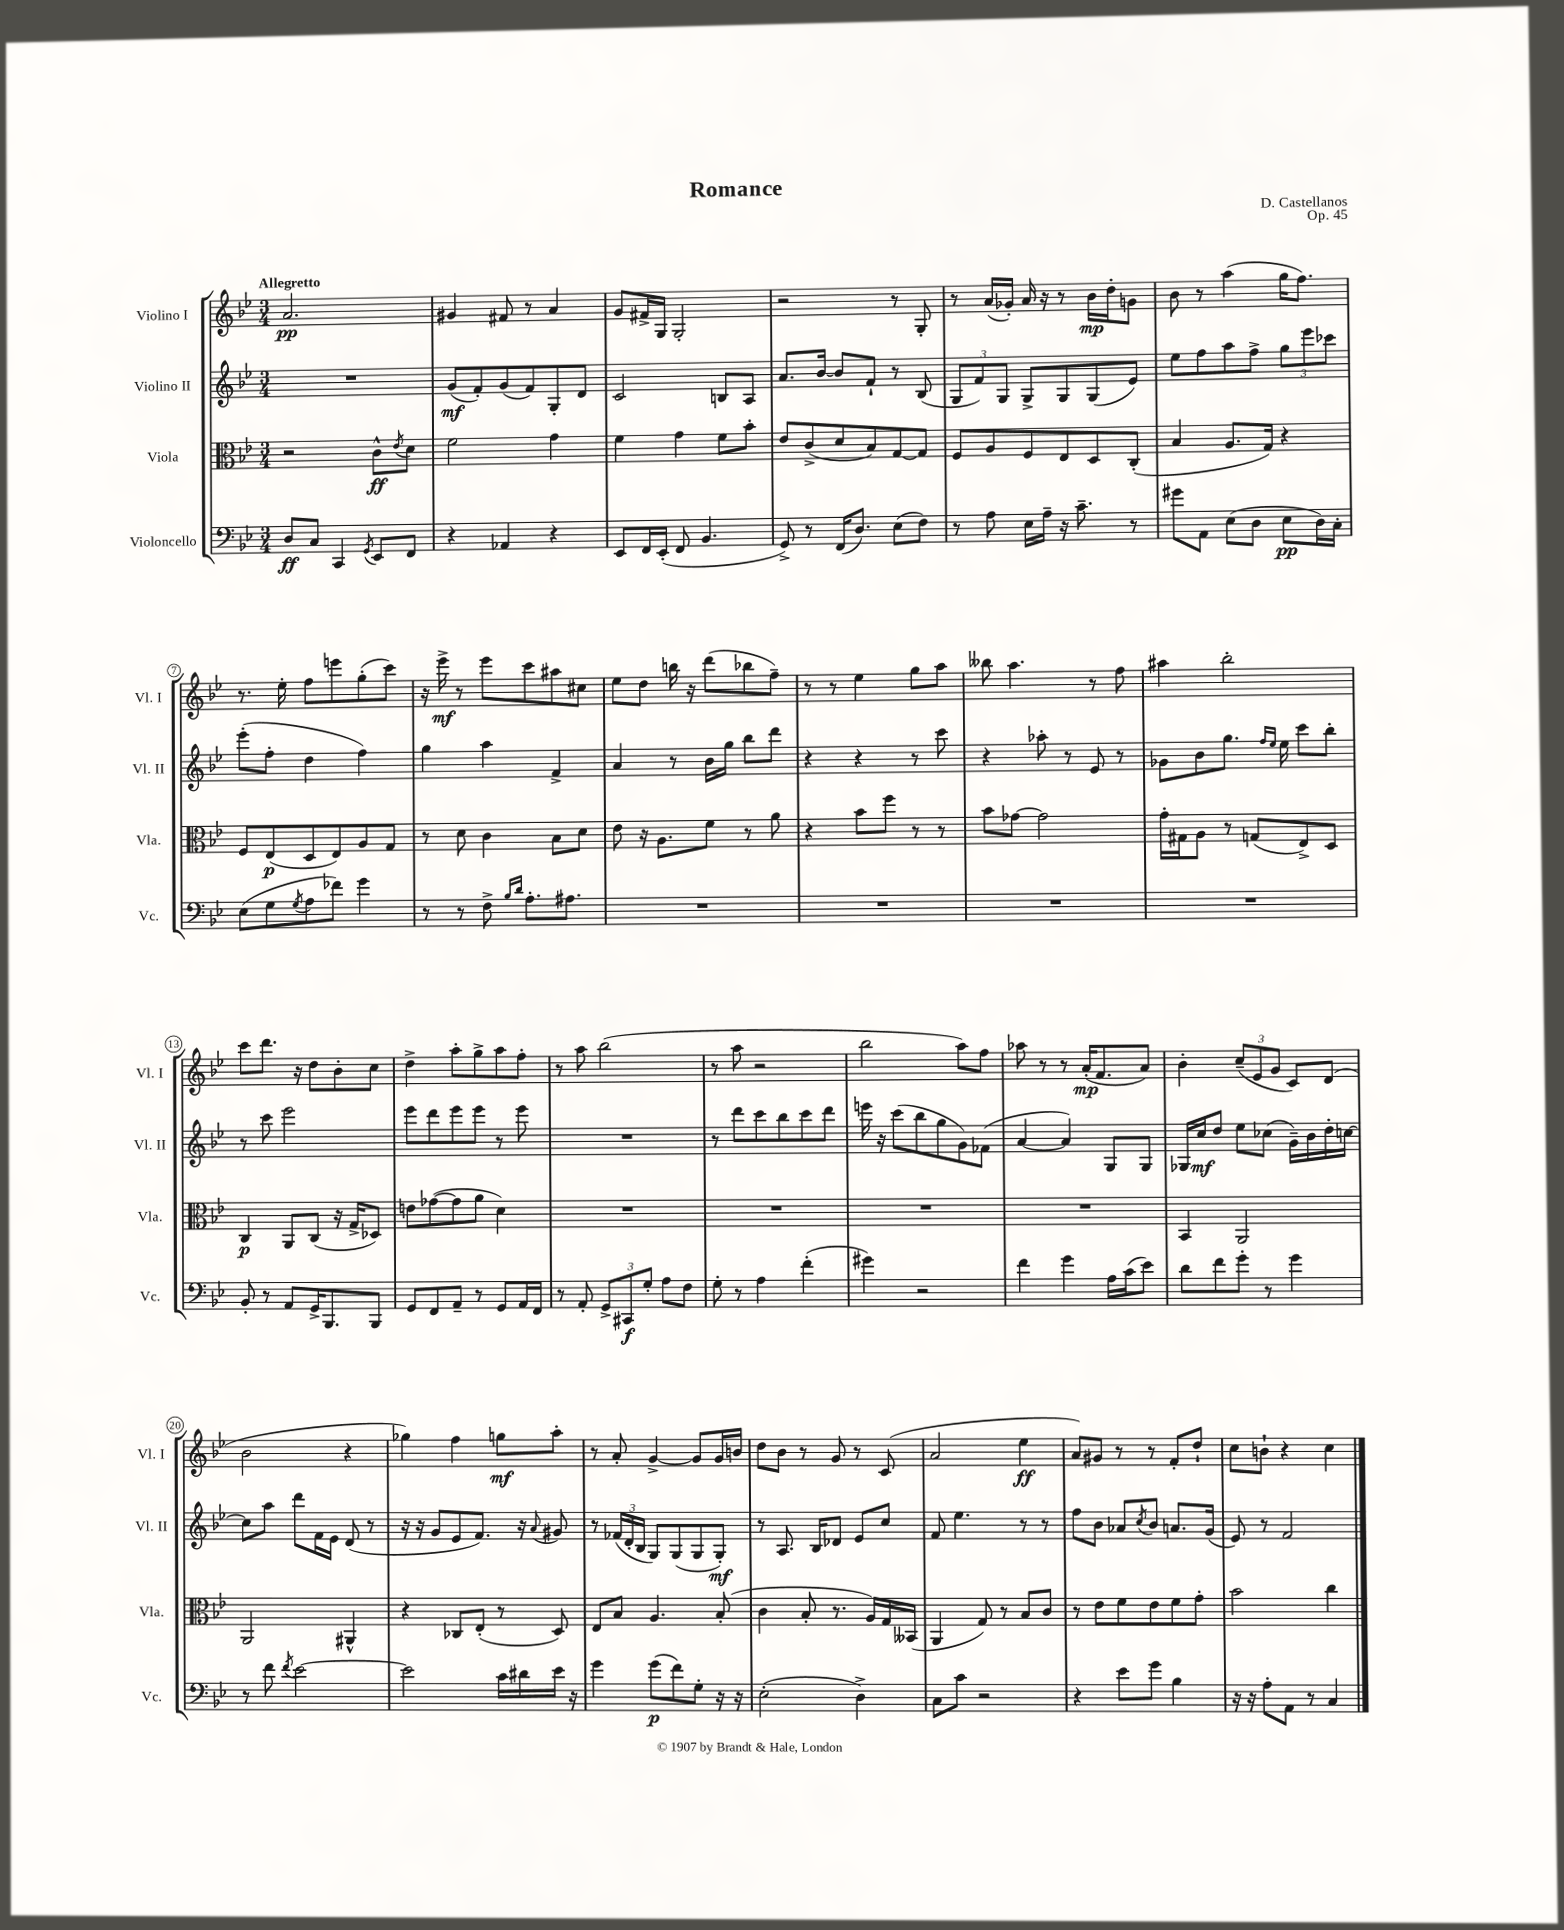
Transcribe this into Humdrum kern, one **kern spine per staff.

**kern	**kern	**kern	**kern
*staff4	*staff3	*staff2	*staff1
*clefF4	*clefC3	*clefG2	*clefG2
*k[b-e-]	*k[b-e-]	*k[b-e-]	*k[b-e-]
*M3/4	*M3/4	*M3/4	*M3/4
8D/L	2r	2.r	2.a/
8C/J	.	.	.
4CC/	.	.	.
8qGG/	.	.	.
8EE-/L	8c^^\L	.	.
.	8qe-/	.	.
8FF/J	8d\J	.	.
=	=	=	=
4r	2f\	(8g/L	4g#/
.	.	8f'/)	.
4AA-/	.	(8g/	8f#/
.	.	8f/)	8r
4r	4g\	8G'/	4a/
.	.	8d/J	.
=	=	=	=
8EE-/L	4f\	2c/	8g/L
16FF/L	.	.	16f#^/L
(16EE-'/JJ	.	.	16G/JJ
8FF/	4g\	.	2G'/
4.BB-/	.	.	.
.	8f\L	8B/L	.
.	8b-'\J	8A/J	.
=	=	=	=
8GG^/)	8e-/L	8.a/L	2r
8r	(8c^/	.	.
.	.	[16b-/Jk	.
(16FF/LK	8d/	8b-/]L	.
8.D/J)	.	.	.
.	8B-/)	8f`/J	.
(8E-\L	[8G/	8r	8r
8F\J)	8G/]J	(8B-/	8G'/
=	=	=	=
8r	8F/L	12G/L	8r
.	.	12f/)	.
8A\	8A/	.	(16a/LL
.	.	12G/J	.
.	.	.	16g-'/JJ)
16E-\LL	8F/	8G^/L	16a/
16A~\JJ	.	.	16r
16r	8E-/	8G/	8r
8.c~\	.	.	.
.	8D/	(8G/	16b-\LL
.	.	.	16dd'\J
8r	(8C'/J	8e-/J)	8g\J
=	=	=	=
8g#\L	4B-/	8ee-\L	8b-\
8AA\J	.	8ff\	8r
(8E-\L	8.A/L	8aa\	(4aa\
8D\J	.	8ff^\J	.
.	16G/Jk)	.	.
8E-\L	4r	12gg\L	16gg\LK
.	.	.	8.ff\J)
.	.	12eee-\	.
16D\L)	.	.	.
.	.	12ccc-\J	.
16C'\JJ	.	.	.
=	=	=	=
(8E-\L	8F/L	(8eee-'\L	8.r
8G\	(8E-/	8ff'\J	.
.	.	.	16ee-'\
8qG/	.	.	.
8A\	8D/	4dd\	8ff\L
8f-\J)	8E-/)	.	8eee\
4g\	8A/	4ff\)	(8gg'\
.	8G/J	.	8ccc\J)
=	=	=	=
8r	8r	4gg\	16r
.	.	.	16eee-^\
8r	8d\	.	8r
8F^\	4c\	4aa\	8eee-\L
16qqB-/LL	.	.	.
16qqd/JJ	.	.	.
8.A'\L	.	.	8ccc\
.	8B-\L	4f^/	8aa#\
8.A#\J	.	.	.
.	8d\J	.	8cc#\J
=	=	=	=
2.r	8e-\	4a/	8ee-\L
.	16r	.	8dd\J
.	8.A\L	.	.
.	.	8r	16bb\
.	.	.	16r
.	8f\J	16b-\LL	(8ddd\L
.	.	16gg\JJ	.
.	8r	8bb-\L	8bb-\
.	8a\	8ddd\J	8ff~\J)
=	=	=	=
2.r	4r	4r	8r
.	.	.	8r
.	8b-\L	4r	4ee-\
.	8ff\J	.	.
.	8r	8r	8gg\L
.	8r	8ccc\	8aa\J
=	=	=	=
2.r	8b-\L	4r	8bb--\
.	[8g-\J	.	4.aa\
.	2g-\]	8aa-'\	.
.	.	8r	.
.	.	8e-/	8r
.	.	8r	8ff\
=	=	=	=
2.r	16g'\LL	8g-\L	4aa#\
.	16G#\J	.	.
.	8A\J	8b-\	.
.	8r	8.gg\J	2bb-'\
.	(8G/L	.	.
.	.	16qqff/LL	.
.	.	16qqee-/JJ	.
.	.	16ee-\	.
.	8E-^/)	8ccc\L	.
.	8D/J	8bb-'\J	.
=	=	=	=
8BB-'/	4C/	8r	8ccc\L
8r	.	8ccc\	8.ddd\J
8AA/L	8AA/L	2eee-\	.
.	.	.	16r
16GG^/K	(8C/J	.	8dd\L
8.BBB-/	.	.	.
.	16r	.	8b-'\
.	16G^/LK	.	.
8BBB-/J	8D-/J)	.	8cc\J
=	=	=	=
8GG/L	8e\L	8eee-\L	4dd^\
8FF/	([8g-\	8ddd\	.
8AA~/J	8g-\]	8eee-\	8aa'\L
8r	8a\J	8eee-\J	8gg^\
8GG/L	4d\)	8r	8aa\
16AA/L	.	8eee-\	8ff'\J
16FF/JJ	.	.	.
=	=	=	=
8r	2.r	2.r	8r
8AA'/	.	.	8aa\
12GG^/L	.	.	(2bb-\
12CC#/	.	.	.
12G'/J	.	.	.
8A\L	.	.	.
8F\J	.	.	.
=	=	=	=
8G'\	2.r	8r	8r
8r	.	8ddd\L	8aa\
4A\	.	8ccc\	2r
.	.	8bb-\	.
(4f'\	.	8ccc\	.
.	.	8ddd\J	.
=	=	=	=
4g#\)	2.r	16eee\	2bb-\
.	.	16r	.
.	.	(8ccc\L	.
2r	.	8bb-\	.
.	.	8gg\	.
.	.	8g\)	8aa\L)
.	.	(8f-\J	8ff\J
=	=	=	=
4f\	2.r	[4a/	8aa-\
.	.	.	8r
4g\	.	4a/])	8r
.	.	.	(16a'/LK
.	.	.	8.f/
16A\LL	.	8G/L	.
(16c\J	.	.	.
8e-\J)	.	8G/J	8a/J)
=	=	=	=
8d\L	4BB-/	16G-/LL	4b-'\
.	.	16cc/J	.
8f\	.	8dd/J	.
8g'\J	2AA/	8ee-\L	(12cc~/L
.	.	.	12e-/
8r	.	(8cc-\J	.
.	.	.	12g/J
4g\	.	16g~\LL)	8c/L)
.	.	16b-\	.
.	.	16dd'\	(8d/J
.	.	[16cc\JJ	.
=	=	=	=
8r	2AA/	8cc\]L	2b-\
8f\	.	8aa\J	.
8qf/	.	.	.
[2e-\	.	8ddd\L	.
.	.	16f\L	.
.	.	16e-\JJ	.
.	4AA#^^/	(8d/	4r
.	.	8r	.
=	=	=	=
2e-\]	4r	16r	4gg-\)
.	.	16r	.
.	.	8g/L	.
.	8C-/L	8e-/	4ff\
.	(8E-'/J	8.f/J)	.
16c\LL	8r	.	8gg\L
16d#\	.	16r	.
.	.	8qqa/	.
16e-\JJ	8D/)	8g#/	8aa'\J
16r	.	.	.
=	=	=	=
4g\	8E-/L	8r	8r
.	8B-/J	(24f-/LL	8a'/
.	.	24d'/	.
.	.	24B-/JJ	.
(8g\L	4.A/	8G/L)	[4g^/
8f\)	.	(8G/	.
8G'\J	.	8G/	8g/]L
16r	(8B-'/	8G'/J)	16g/L
16r	.	.	16b/JJ
=	=	=	=
(2E-'\	4c\	8r	8dd\L
.	.	8.A/	8b-\J
.	8B-'/	.	8r
.	.	16B-/LK	.
.	8.r	8d-/J	8g/
4D^\)	.	8e-/L	8r
.	16A/LL)	.	.
.	16G/	8cc/J	(8c/
.	(16BB--/JJ	.	.
=	=	=	=
8C\L	4AA/	8f/	2a/
8c\J	.	4.ee-\	.
2r	8G/)	.	.
.	8r	.	.
.	8B-/L	8r	4ee-\
.	8c/J	8r	.
=	=	=	=
4r	8r	8ff\L	8a/L)
.	8e-\L	8b-\J	8g#/J
8e-\L	8f\	8a-/L	8r
.	.	8qcc/	.
8g\J	8e-\	8b-/J	8r
4B-\	8f\	8.a/L	8f'/L
.	8g'\J	.	8dd`/J
.	.	(16g/Jk	.
=	=	=	=
16r	2b-\	8e-/)	8cc\L
16r	.	.	.
8A'\L	.	8r	8b`\J
8AA\J	.	2f/	4r
8r	.	.	.
4C/	4cc\	.	4cc\
==	==	==	==
*-	*-	*-	*-
